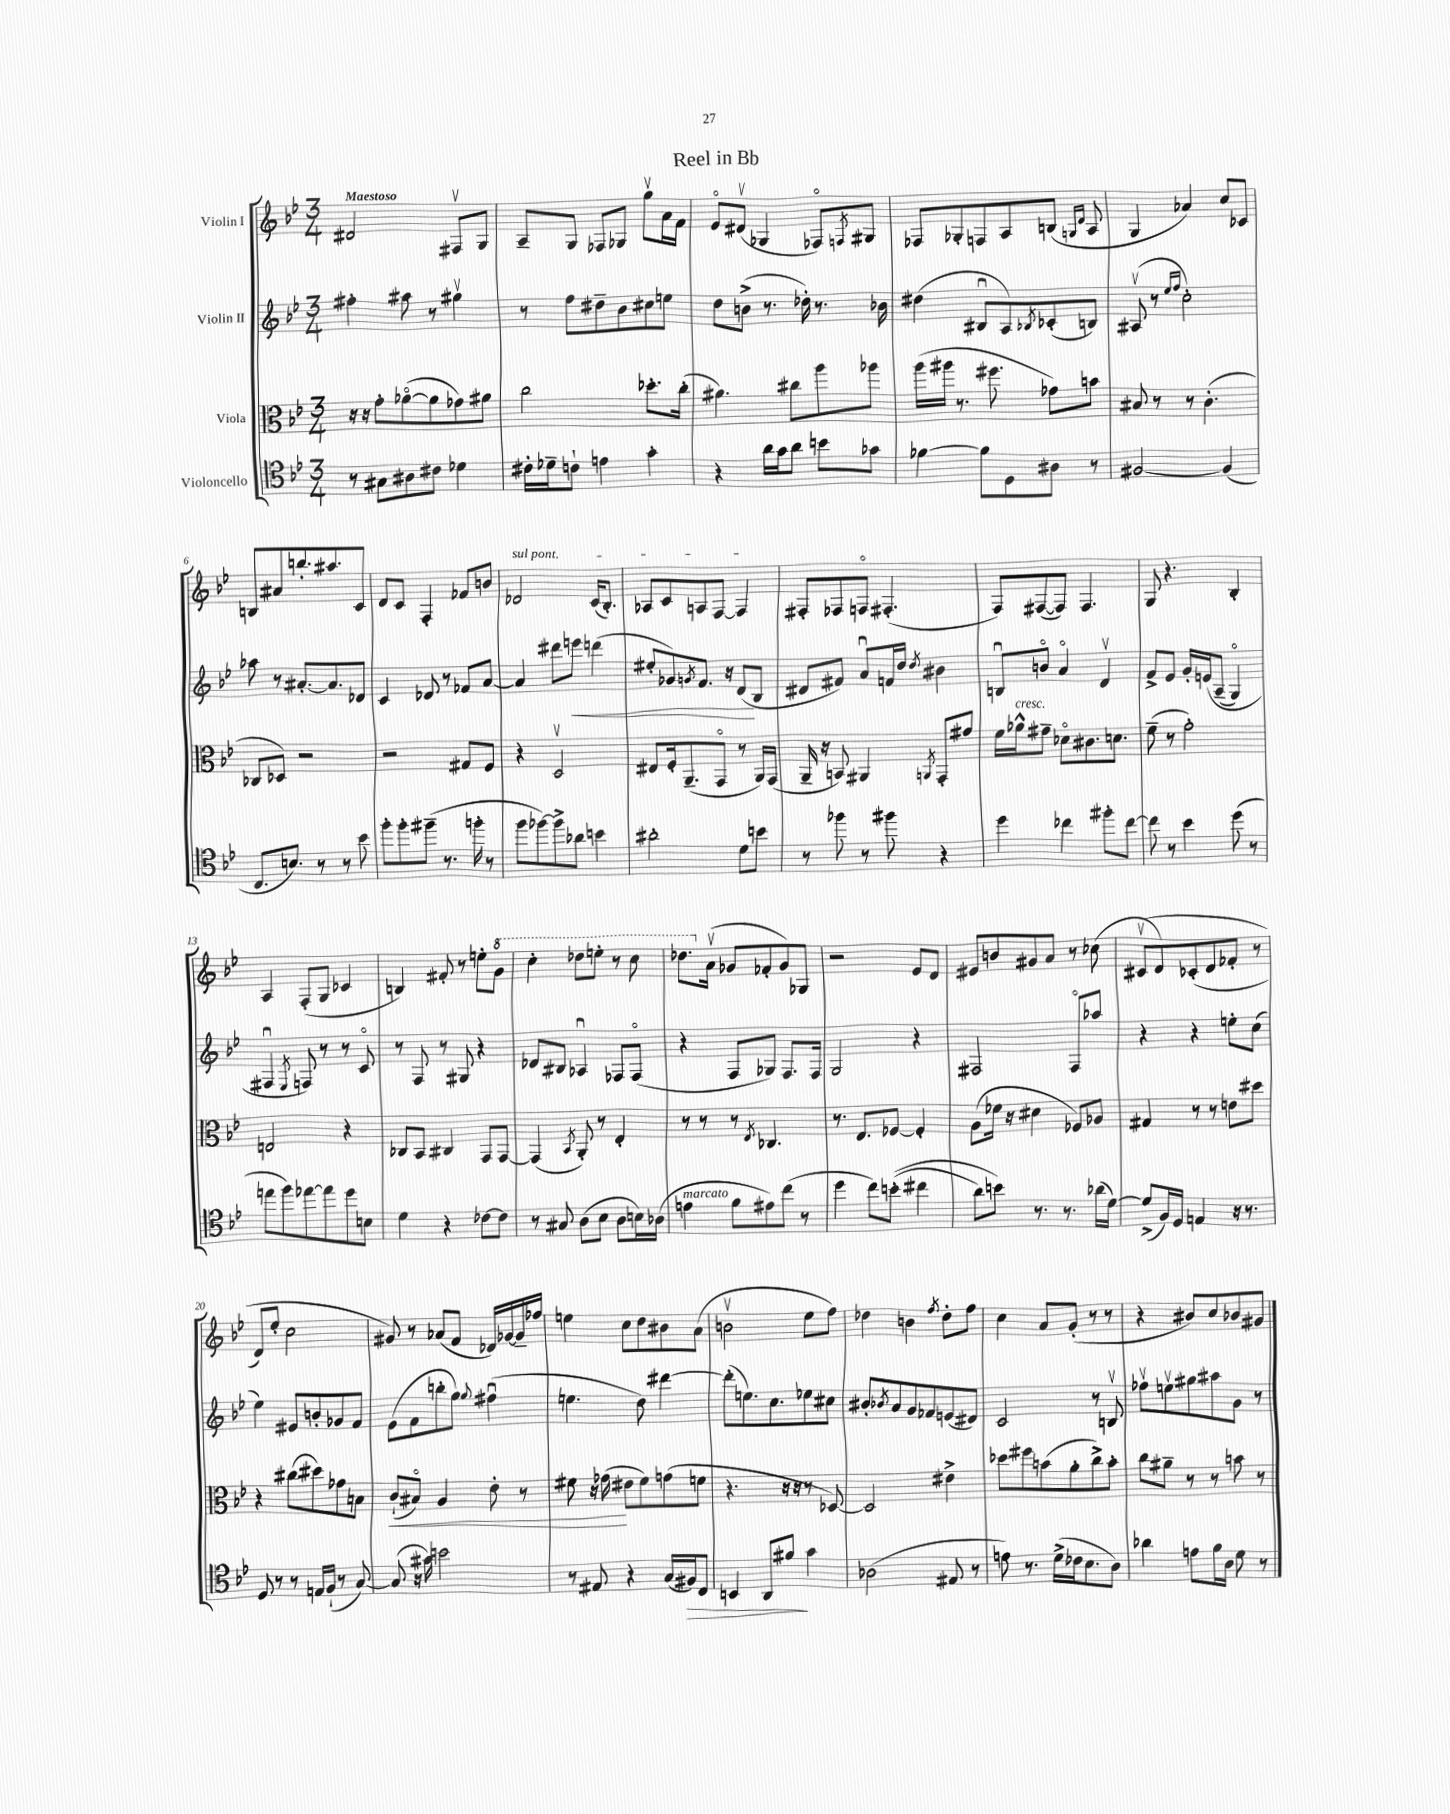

**kern	**kern	**kern	**kern
*staff4	*staff3	*staff2	*staff1
*clefC4	*clefC3	*clefG2	*clefG2
*k[b-e-]	*k[b-e-]	*k[b-e-]	*k[b-e-]
*M3/4	*M3/4	*M3/4	*M3/4
8r	16r	4ff#'	2d#
.	16r	.	.
8G#	8g'	.	.
8A#	([8a-o	8aa#	.
8c#	8a-]	8r	.
4d-	8g-)	4gg#v	8F#v
.	8a#	.	8G
=	=	=	=
16c#'	2cc	8r	8A~
16d-~	.	.	.
8c`	.	8ff	8G
4e	.	8dd#~	8F-
.	.	8b-	8G-
4g'	8.dd-'	8cc#	8ggv
.	.	8ee	16a
.	(16cc'	.	16f
=	=	=	=
4r	4.a#)	8dd	8e-o
.	.	(8b^	(8d#v
16a	.	8.r	4G-
16g	.	.	.
8a	8cc#	.	.
.	.	16dd-')	.
8b	8aa	8.r	8F-o)
.	.	.	8qF
8g-	8aa-	.	8G#
.	.	16b-	.
=	=	=	=
[4f-	(16aa	(4dd#	8F-
.	16aa#	.	.
.	8.r	.	8G-'
8f-]	.	8B#u	8F
.	8.ff#	.	.
8D	.	8A)	8A
.	.	8qB-	.
8A#	8g-)	(8c-'	(8B
.	.	.	16qqG
.	.	.	16qqd
8r	8b	8B)	8A
=	=	=	=
[2F#	8B#	(8A#v	4G
.	8r	8r	.
.	.	16qqee-	.
.	.	16qqff	.
.	8r	2cc')	4a-)
.	(4.c'	.	.
(4F#]	.	.	8cc
.	.	.	8c-
=	=	=	=
8.C	8C-	8aa-	8B
.	8D-)	8r	8a#
8.B)	.	.	.
.	2r	[8.a#'	8.bb'
8r	.	.	.
.	.	8.a#]	8.aa#
8r	.	.	.
8b-	.	8d-	8c
=	=	=	=
8ff'	2r	4c	8d
8ff'	.	.	8c
(8ff#~	.	8d-	4F'
8.r	.	8r	.
.	8G#	8f-	8f-
16ff'	.	.	.
8r	8F	[8a	8b
=	=	=	=
8ff	4r	4a]	2d-
[8ff-)	.	.	.
8ff-^]	2Dv	8ddd#	.
8a-	.	8eee	.
4b	.	(4ddd	(16c
.	.	.	8.B-')
=	=	=	=
2a#'	8E#	8ee#'	8A-
.	16F'	8g-)	8c
.	(8.AA~	.	.
.	.	8qg	.
.	.	8.f	8A
.	8GGo	.	[8F
.	.	16r	.
8d	8r	(8d	4F]
8b	16AA)	8B-	.
.	(16GG	.	.
=	=	=	=
8r	16AA~	8d#	8F#'
.	16r	.	.
8ff-	8BB)	8f#)	8F-
8r	4AA#	8au	8Fo
8ff#	.	16f	(4.F#'
.	.	16dd	.
.	8qAA	8qdd	.
4r	8GG'	4b#	.
.	8g#	.	.
=	=	=	=
4dd	16f	8Bu	8F)
.	16a-^^	.	.
.	8g#~	8bo	([8F#
4cc-	8d-o	4ao	8F#])
.	8.c#	.	4.F#
8ff#'	.	4dv	.
.	8.d	.	.
[8cc-	.	.	.
=	=	=	=
8cc-]	(8f~	8f^	8G
8r	8r	8e-	4.r
4b-	2g')	16g'	.
.	.	&(16e	.
.	.	(8A~	.
(8dd	.	4Go)	4B-'
8r	.	.	.
=	=	=	=
8ee	2E	4F#u	4A
8ff)	.	.	.
.	.	8qE-	.
[8ee-	.	8F&)	(8F'
8ee-]	.	8r	8G
8dd	4r	8r	4c-
8B	.	8co	.
=	=	=	=
4d	8C-	8r	4B)
.	8BB-	8F	.
4r	4C#	8r	8f#'
.	.	8G#	8r
[8c-	8GG	4r	8ee'
8c-]	[8GG	.	8gg
=	=	=	=
8r	(4GG]	8d-	4ccc'
8G#	.	8B#	.
.	8qBB-	.	.
(8A	8AA')	4A-u	8ddd-
8B-	8r	.	8eee'
8A	4E-'	8F-	8r
16B)	.	(8F-o	8ccc
(16A-	.	.	.
=	=	=	=
4e	8r	4r	8.ddd-
.	8r	.	.
.	.	.	(16av
8f	8r	8F	8g-
.	8qE-	.	.
8e#)	4.C-	8G-)	8f-'
(8cc	.	8.F	8g-)
8r	.	.	8G-
.	.	16F	.
=	=	=	=
4dd	8.r	2G	2r
.	8.E-	.	.
8cc)	.	.	.
&((8b'	[8F-	.	.
4cc#	4F-']	4r	8e-
.	.	.	8d
=	=	=	=
8a)	(8A	2F#	8e#
8b&)	16f-	.	8b
.	16r	.	.
8.r	4d#	.	8g#
.	.	.	8a
8.r	.	.	.
.	8F-)	8F#o	8r
(16a-	8A-	8aa-	(8cc-
[16d)	.	.	.
=	=	=	=
(8d^]	4G#	4r	&(8c#v
16F)	.	.	8d)
16D	.	.	.
4E	8r	4r	(8c-'
.	8r	.	8d
16r	8e	8ee'	8f-'
8.r	.	.	.
.	8dd#	(8cc	8r
=	=	=	=
8D	4r	4ee-)	8d)
8r	.	.	8ee-'
8r	(8cc#	8e#	2cc
16E	8dd#)	8b'	.
(16F`	.	.	.
8r	8g-	8g-	.
[8G)	8B	8f	.
=	=	=	=
(8G]	(8c`	(8e-	8g#&)
16r	8B#o)	8f	8r
16g#)	.	.	.
2b	4A	8bb'	(8a-
.	.	8gg)	8f
.	.	8qqgg	.
.	8e-'	(4ff#u	16d-)
.	.	.	[16g-
.	8r	.	16g-~]
.	.	.	16ff-
=	=	=	=
8r	8f#	4.ee	4ee
8E#	16r	.	.
.	(16g-	.	.
4r	8e#	.	8cc
.	8f#)	8dd)	8dd
(16G	(8g	[4ddd#	8b#
16F#)	.	.	.
8C	8f	.	(8a
=	=	=	=
4BB	4.r	(8ddd#']	2bv
.	.	8.ee)	.
8AA	.	.	.
.	.	8.cc	.
8f#	16r	.	.
.	16r	.	.
4g	8r	8ee-	8ee-
.	[8D-)	8cc#	8ff)
=	=	=	=
(2A-	2D-]	8b#'	4dd-
.	.	8qb-	.
.	.	8a	.
.	.	8g	4b
.	.	8f-	.
.	.	.	8qff
8E#	4e#^	(8e	8dd-'
8r	.	8d#)	8ff
=	=	=	=
8e)	8dd-	2c	4cc
8.r	8ff#	.	.
.	(8b	.	8a
(16d^	.	.	.
16c-	8a'	.	(8g'
8.B-	.	.	.
.	8cc^)	8r	8r
8A)	8b'	8Bv	8r
=	=	=	=
4a-	8cc	8ff-v	4r
.	8a#~	8eev	.
8e	8r	8gg#	8b#)
16f	8r	8aa#	8cc
16A	.	.	.
8d	8b	8g	8b-
8r	8r	8r	8g#
==	==	==	==
*-	*-	*-	*-
